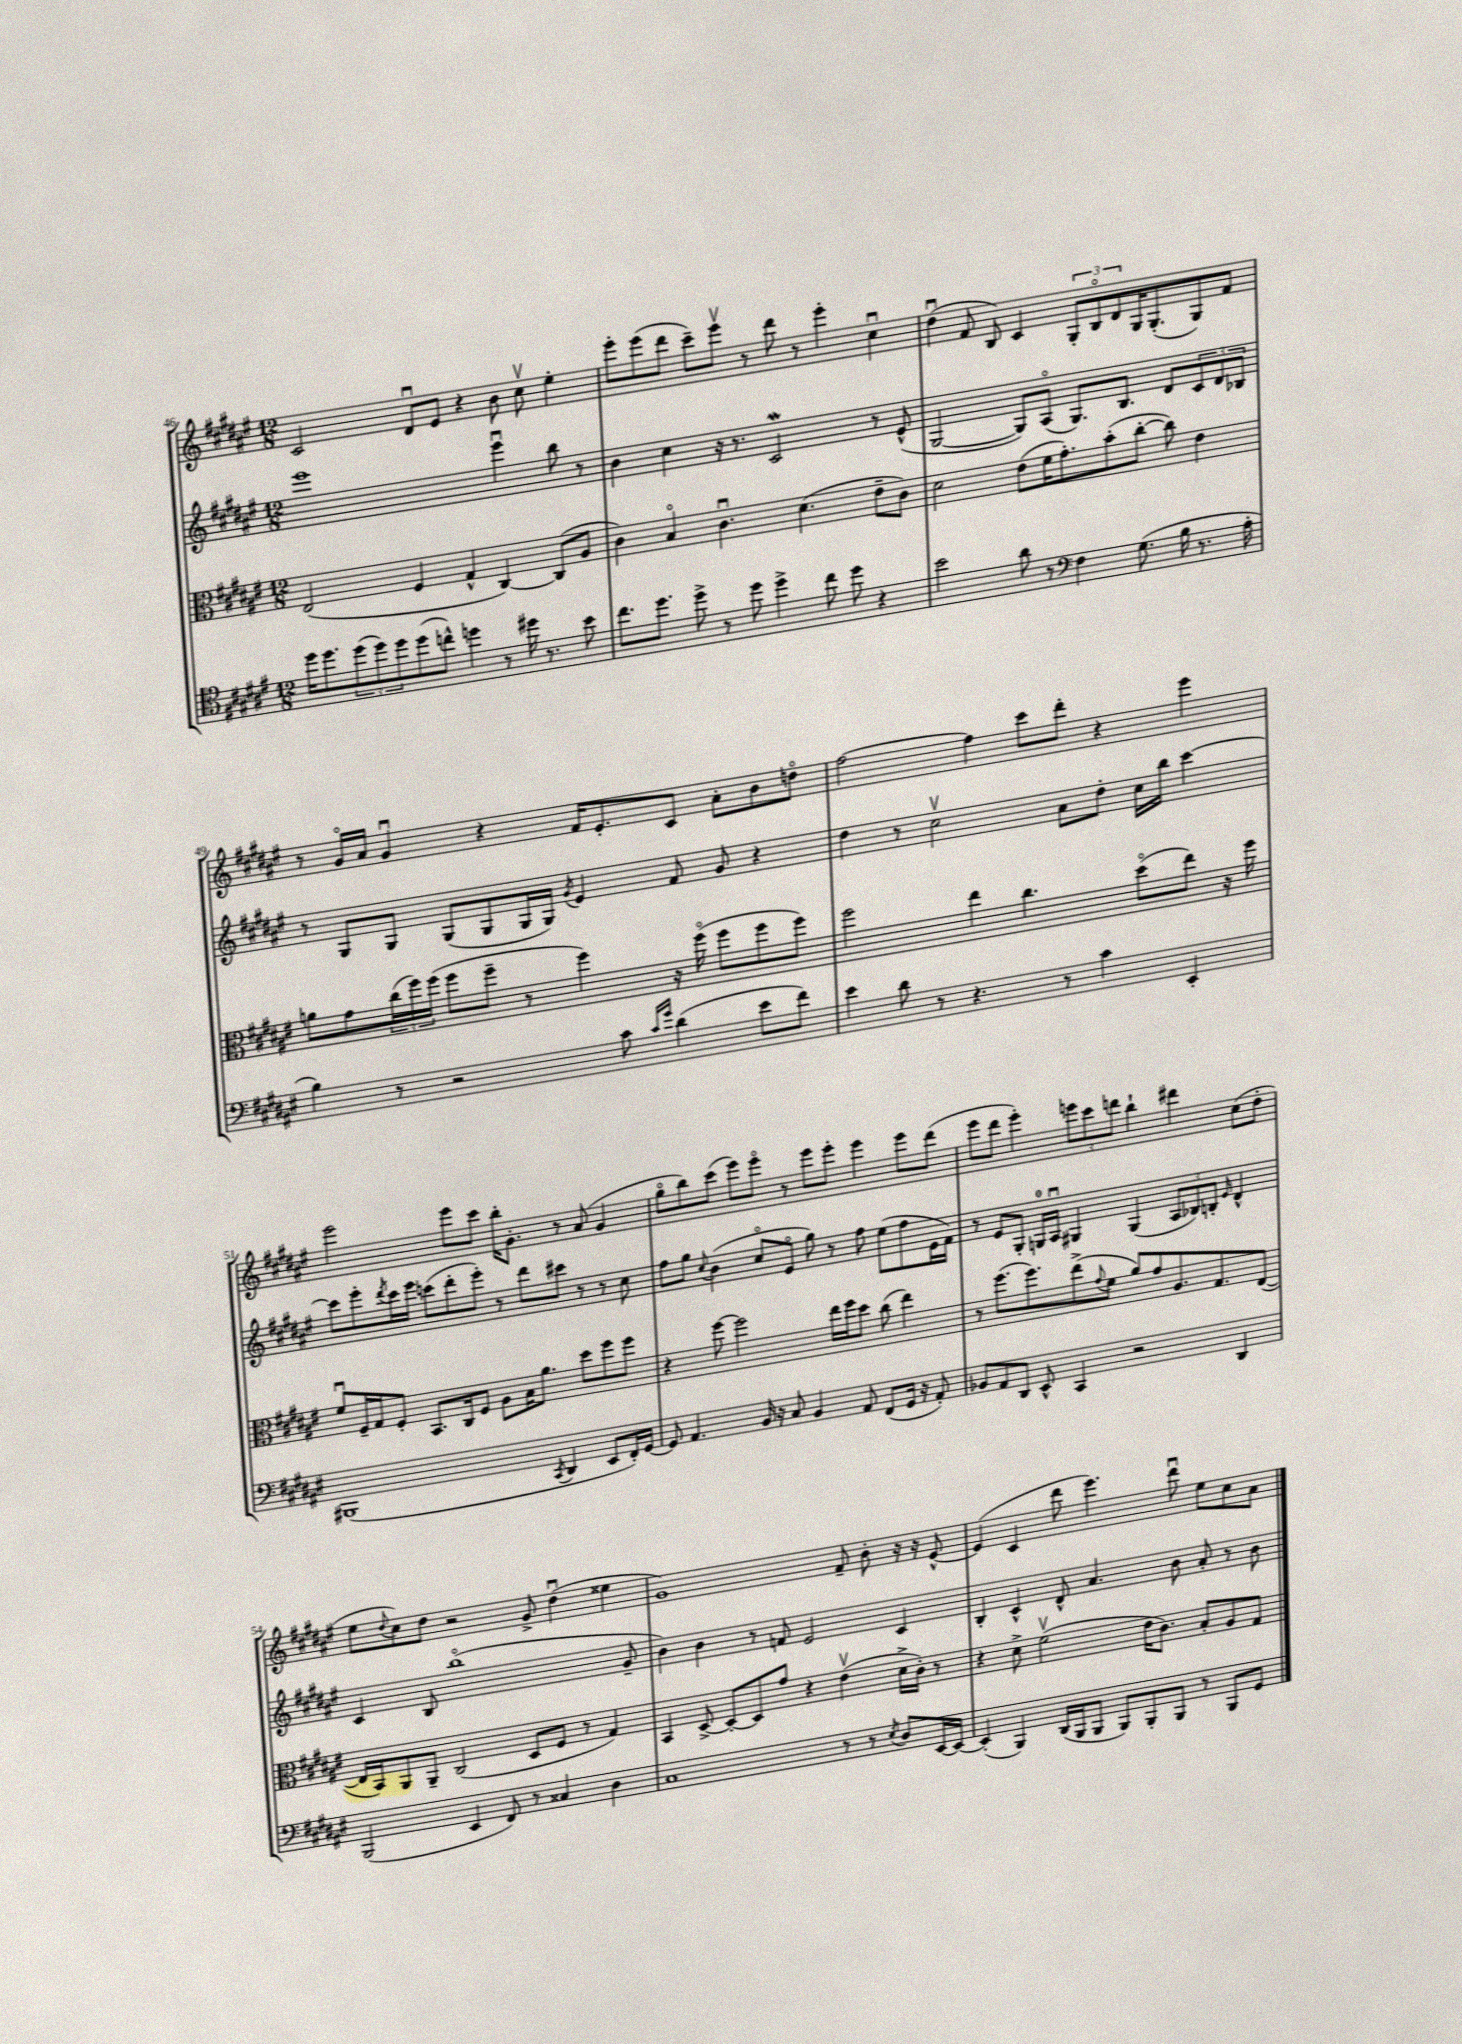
<<
\new StaffGroup <<
\new Staff = "s0" {
    \clef treble \key fis \major \numericTimeSignature \time 12/8
    cis'2 dis'8\downbow eis'8 r4 b'8 cis''8\upbow eis''4-. |
    eis'''8-. eis'''8( dis'''8 cis'''8--) eis'''8\upbow r8 dis'''8 r8 eis'''4-. cis''4\downbow |
    dis''4\downbow( fis'8 b8) cis'4 \tuplet 3/2 { gis8-. b8\flageolet dis'8 } gis16 gis8.-.( gis8) fis'8 |
    r8 gis'16\flageolet ais'16 gis'4\downbow r4 fis'16 eis'8.-. cis'8 ais'8-. b'8 d''8\flageolet |
    fis''2~ fis''4 cis'''8 dis'''8-. r4 eis'''4 |
    eis'''2 eis'''8 cis'''8 b''16-. gis'8.-. r8 ais'8( gis'4 |
    gis''8\flageolet b''8) cis'''8( eis'''8) eis'''8\flageolet r8 eis'''8 eis'''8-. eis'''4 eis'''8 dis'''8( |
    eis'''8 dis'''8 eis'''4-.) \tuplet 3/2 { e'''8 cis'''8 d'''8 } b''4-! dis'''4 cis''8( dis''8-. |
    eis''8 \appoggiatura { dis''8 } cis''8) dis''8 r2 gis'8-> dis''4\downbow( eisis''4 |
    gis'1) fis'8-- b'8-. r16 r16 eis'8~-^ |
    eis'4( cis'4 dis'''8 eis'''4.) dis'''8\downbow eis''8 cis''8 ais'8 \bar "|." |
}
\new Staff = "s1" {
    \clef treble \key fis \major \numericTimeSignature \time 12/8
    eis'''1 eis'''4\downbow b''8 r8 |
    b'4 cis''4 r16 r8. cis'2\mordent r8 eis'8-^( |
    gis2~ gis8) ais8\flageolet( gis8.) b8. dis'8 \tuplet 3/2 { cis'8 dis'8 bes8 } |
    r8 gis8 gis8 gis8( gis8 gis16 gis16) \acciaccatura { gis'8 } eis'4 fis'8 gis'8 r4 |
    dis''4 r8 cis''2\upbow ais'8 dis''8-. cis''16 b''16 cis'''4~ |
    cis'''8 eis'''8-. \acciaccatura { dis'''8 } cis'''16 eis'''16 c'''8( dis'''8-. eis'''8-.) r8 dis'''8 cis'''8 r8 r8 cis''8 |
    fis''8 gis''8 \appoggiatura { cis''8 } b'4( cis''8\flageolet eis'8\flageolet gis''8) r8 fis''8 eis''8( fis''8 eis'16 fis'16) |
    r8 eis'8 gis8-. g16-0 ais16\downbow gis4 gis4( \tuplet 3/2 { ais8 bes8) b8-. } \grace { eis'16 } dis'4-^ |
    cis'4 b8 b''1\flageolet( gis'8-- |
    b'4) b'4 r8 f'8 eis'2 cis'4 |
    b4-. cis'4-^ dis'8-^ ais'4. b'8 ais'8-. r8 b'8 \bar "|." |
}
\new Staff = "s2" {
    \clef alto \key fis \major \numericTimeSignature \time 12/8
    eis2( fis4 gis4-^ cis4~) cis8( ais8 |
    cis'4) b4\flageolet cis'4.\downbow dis'4.( eis'8-- cis'8) |
    dis'2 eis'8( fis'16 gis'8.-.) b'8-.( cis''8~-. cis''8) eis'4 |
    a'8 gis'8 \tuplet 3/2 { cis''16( fis''16) fis''16( } fis''8 fis''8-- r8 fis''4) r16 fis''16\flageolet( fis''8 fis''8 fis''8) |
    fis''2 eis''4 cis''4. dis''8\flageolet( eis''8) r16 fis''16 |
    fis'8\downbow fis16-- gis16 fis8-. b,8. cis16 fis8 ais8 b16 ais'8. dis''8 fis''8 fis''8 |
    r4 fis''8~ fis''2 eis''16 fis''16 dis''8 cis''8( eis''4) |
    r8 fis''8.( fis''8.) eis''8->( \appoggiatura { gis'8 } fis'8 ais'8) gis'8 ais8. gis8. eis8~( |
    eis16 b,16) ais,8 ais,8-- cis2( dis8 fis8 r8 gis4) |
    b,4 dis8~-> dis8~-. dis8 gis'8 r4 eis'4\upbow( dis'16-> cis'16-.) r8 |
    r4 dis'8-> fis'2\upbow( eis'16 cis'8.) b8-. ais8 gis8 \bar "|." |
}
\new Staff = "s3" {
    \clef tenor \key fis \major \numericTimeSignature \time 12/8
    dis''16 dis''8. \tuplet 3/2 { dis''8( dis''8) dis''8 } dis''8( c''8-^) d''4 r8 dis''16 r8. b'8 |
    cis''8. dis''8. dis''8-> r8 dis''8 dis''4-> cis''8 dis''8 r4 |
    b'2 ais'8 r8 \clef bass fis4 gis8.( b16 r8. ais16-. |
    b4) r8 r2 cis'8 \grace { cis'16 gis'16 } dis'4( eis'8 fis'8) |
    eis'4 dis'8 r8 r4. r8 cis'4 eis,4-. |
    bis,,1( \acciaccatura { cis,8 } dis,4 eis,8 fis,16-.) gis,16~ |
    gis,8 ais,4. b,16 r16 cis8 b,4 ais,8 fis,8( gis,16 r16 ais,8-.) |
    bes,8 ais,8 dis,8 eis,8-^ cis,4 r2 dis,4 |
    b,,2( eis,4 fis,8) r8 cisis4 dis4 |
    cis1 r8 r8 \acciaccatura { eis8 } dis8 eis,16~ eis,16~ |
    eis,4-.( b,,4) dis,16( b,,16 b,,8 b,,8) b,,8-. b,,8 r8 b,,8 gis,8 \bar "|." |
}
>>
>>
\layout { \context { \Score currentBarNumber = #46 } }
